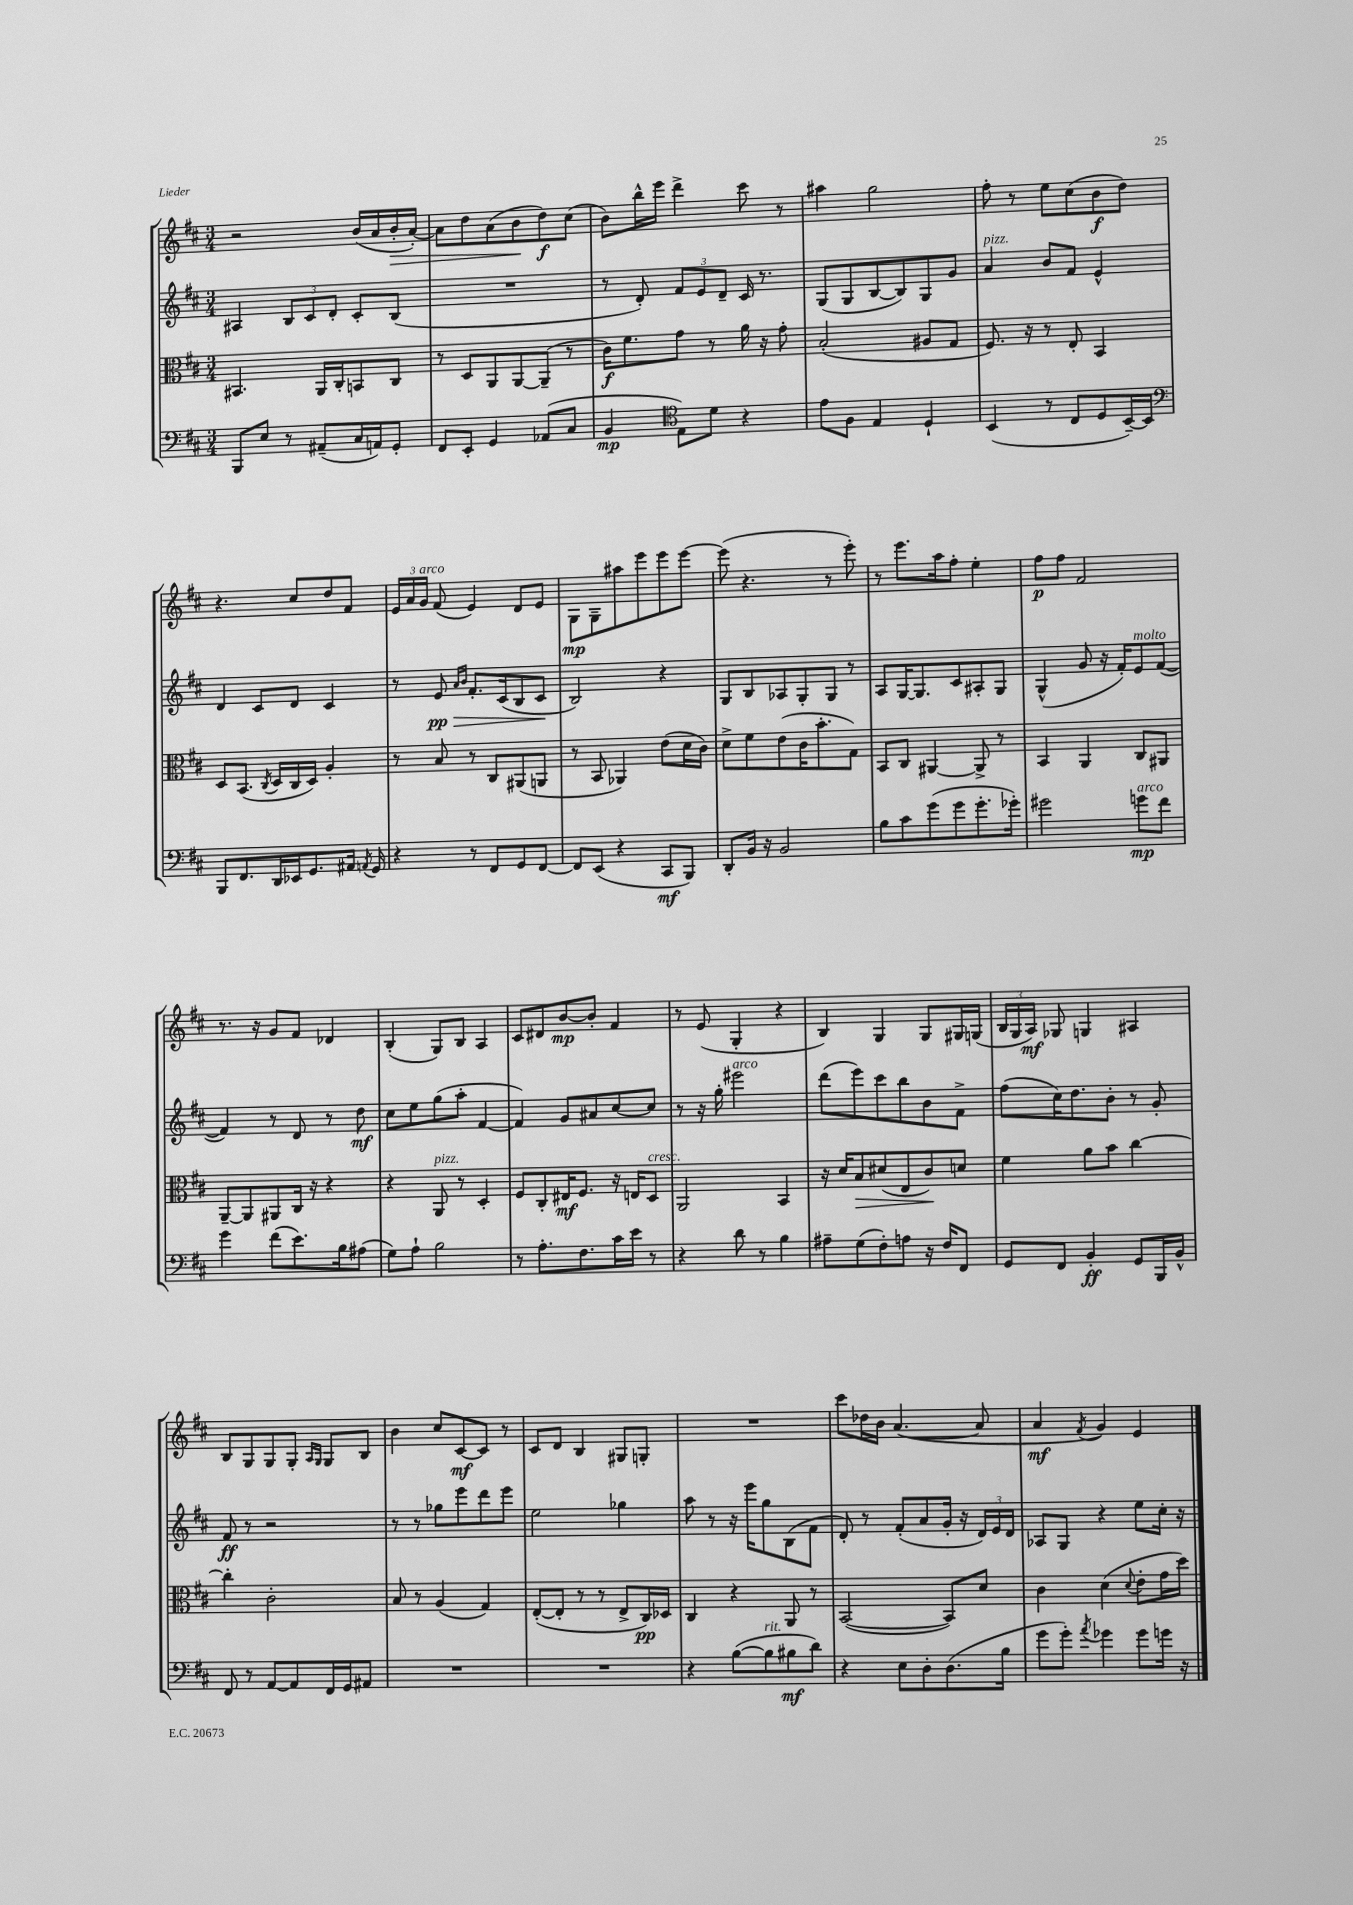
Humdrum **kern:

**kern	**kern	**kern	**kern
*staff4	*staff3	*staff2	*staff1
*clefF4	*clefC3	*clefG2	*clefG2
*k[f#c#]	*k[f#c#]	*k[f#c#]	*k[f#c#]
*M3/4	*M3/4	*M3/4	*M3/4
8BBB	4.BB#	4A#	2r
8E	.	.	.
8r	.	12B	.
.	.	12c#	.
(8AA#~	16AA	.	.
.	.	12d'	.
.	16C#'	.	.
16C#	8BB	8c#'	(16b
16AA)	.	.	16a
8GG'	8C#	(8B	16b'
.	.	.	[16a')
=	=	=	=
8FF#	8r	2.r	8a]
8EE'	8D	.	8dd
4GG	8AA	.	(8a
.	[8AA	.	8b
(8AA-	(8AA~]	.	8dd)
8C#	8r	.	(8cc#
=	=	=	=
4BB	16c#)	8r	8b)
.	8.f#	.	.
.	.	8d')	16bb^^
.	.	.	16eee
*clefC4	*	*	*
8E)	8g	12f#	4ddd^
.	.	12e	.
8d	8r	.	.
.	.	12d~	.
4r	16a	16c#	8ccc#
.	16r	8.r	.
.	8g'	.	8r
=	=	=	=
8e	(2B'	(8G	4aa#
8F#	.	8G	.
4E	.	[8B	2gg
.	.	8B])	.
4D`	8A#	8G	.
.	8G	8g	.
=	=	=	=
(4BB	8.F#)	4a	8ff#'
.	.	.	8r
.	16r	.	.
8r	8r	8b	8ee
8C#	8E'	8f#	(8cc#
8D	4BB	4e^^	8b
[16BB~)	.	.	8dd)
16BB]	.	.	.
=	=	=	=
*clefF4	*	*	*
8BBB	8D	4d	4.r
8.FF#	(8.BB	.	.
.	.	8c#	.
.	8qC#	.	.
16DD	16D	.	.
16EE-	16C#	8d	8cc#
8.GG	16D)	.	.
.	4A'	4c#	8dd
16AA#	.	.	8f#
8qAA	.	.	.
16GG	.	.	.
=	=	=	=
4r	8r	8r	24e
.	.	.	24a
.	.	.	24g
.	8B	8e	(8f#
.	.	16qqa	.
.	.	16qqb	.
8r	8r	8.f#'	4e)
8FF#	8C#	.	.
.	.	(16c#	.
8GG	(8AA#	8B	8d
[8FF#	8AA	8c#	8e
=	=	=	=
8FF#]	8r	2B)	8G
(8EE	8BB	.	8G~
4r	4AA-)	.	8aa#
.	.	.	8eee
8CC#	(8e	4r	8eee
8BBB)	16d	.	[8eee
.	16c#)	.	.
=	=	=	=
8DD'	8d^	8G	(8eee]
16BB	8f#	8B	4.r
16r	.	.	.
2BB	(8e	8A-	.
.	16c#	8G'	.
.	8.b'	.	.
.	.	8G	8r
.	8G)	8r	8eee')
=	=	=	=
8B	8BB	8A	8r
8c#	8C#	[16G	8.eee
.	.	8.G]	.
(8g	[4AA#	.	.
.	.	.	16aa
8g	.	8c#	8ff#'
8.g'	8AA#^]	8A#'	4ee'
.	8r	8G	.
16g-')	.	.	.
=	=	=	=
2g#	4BB	(4G^^	8ff#
.	.	.	8ff#
.	4AA	8g	2f#
.	.	16r	.
.	.	16f#')	.
8g	8C#	8e	.
8f#	8AA#	([8f#	.
=	=	=	=
4g	[8AA~	4f#])	8.r
.	8AA]	.	.
.	.	.	16r
(8f#	8AA#	8r	8g
8.e)	16C#	8d	8f#
.	16r	.	.
.	4r	8r	4d-
16B	.	.	.
(8A#	.	8dd	.
=	=	=	=
8G)	4r	8cc#	(4B'
8A`	.	8ee	.
2B	8AA	(8gg	8G)
.	8r	8aa'	8B
.	4D'	[4f#	4A
=	=	=	=
8r	8F#	4f#])	8c#
8.A'	8C#'	.	8d#
.	16E#	8g	[8b
8.F#	8.F#	.	.
.	.	8a#	8b']
16c#	16r	[8cc#	4f#
16e	16E	.	.
8r	8D	8cc#]	.
=	=	=	=
4r	2AA	8r	8r
.	.	16r	(8e
.	.	16gg'	.
8d	.	2eee#	4G'
8r	.	.	.
4B	4BB	.	4r
=	=	=	=
8A#~	16r	(8ddd	4B)
.	16d	.	.
(8G	8B	8eee)	.
8F#')	(8d#	8ccc#	4G
8A	8E	8bb	.
16r	8c#)	8b	8G
16F#	.	.	.
8FF#	8d	8f#^	16G#
.	.	.	(16G
=	=	=	=
8GG	4f#	(8ff#	24B
.	.	.	24G
.	.	.	24A)
8FF#	.	16cc#)	8G-
.	.	8.dd	.
4BB'	8a	.	4G
.	8b	8b'	.
8GG	[4cc#	8r	4A#
16BBB	.	8g'	.
16BB^^	.	.	.
=	=	=	=
8FF#	4cc#']	8f#	8B
8r	.	8r	8G
[8AA	2c#'	2r	8G
8AA]	.	.	8G'
.	.	.	16qqA
.	.	.	16qqG
16FF#	.	.	8G
16GG	.	.	.
8AA#	.	.	8B
=	=	=	=
2.r	8B	8r	4b
.	8r	8r	.
.	(4A	8gg-	8cc#
.	.	8eee	[8c#
.	4G)	8ddd	8c#]
.	.	8eee	8r
=	=	=	=
2.r	([8E'	2ee	8c#
.	8E']	.	8d
.	8r	.	4B
.	8r	.	.
.	8E^	4gg-	8G#
.	16C#)	.	8G'
.	16D-	.	.
=	=	=	=
4r	4C#	8aa	2.r
.	.	8r	.
([8B	4r	16r	.
.	.	16eee	.
8B]	.	8gg	.
8B#	8AA	(8B	.
8d)	8r	8f#	.
=	=	=	=
4r	([2BB	8d')	8ccc#
.	.	8r	16dd-
.	.	.	16b
8E	.	(8f#'	([4.a
8D'	.	8a	.
(8.D	8BB])	16g'	.
.	.	16r	.
.	8d	24d)	8a]
.	.	24e	.
16B	.	.	.
.	.	24d	.
=	=	=	=
8g	4c#	8A-	4a
8g')	.	8G	.
8qa	.	.	8qf#
4g-	(4d	4r	4g)
.	8qqd	.	.
8g-	8e'	8ee	4e
16g	16g	16cc#'	.
16r	16dd)	16r	.
==	==	==	==
*-	*-	*-	*-
